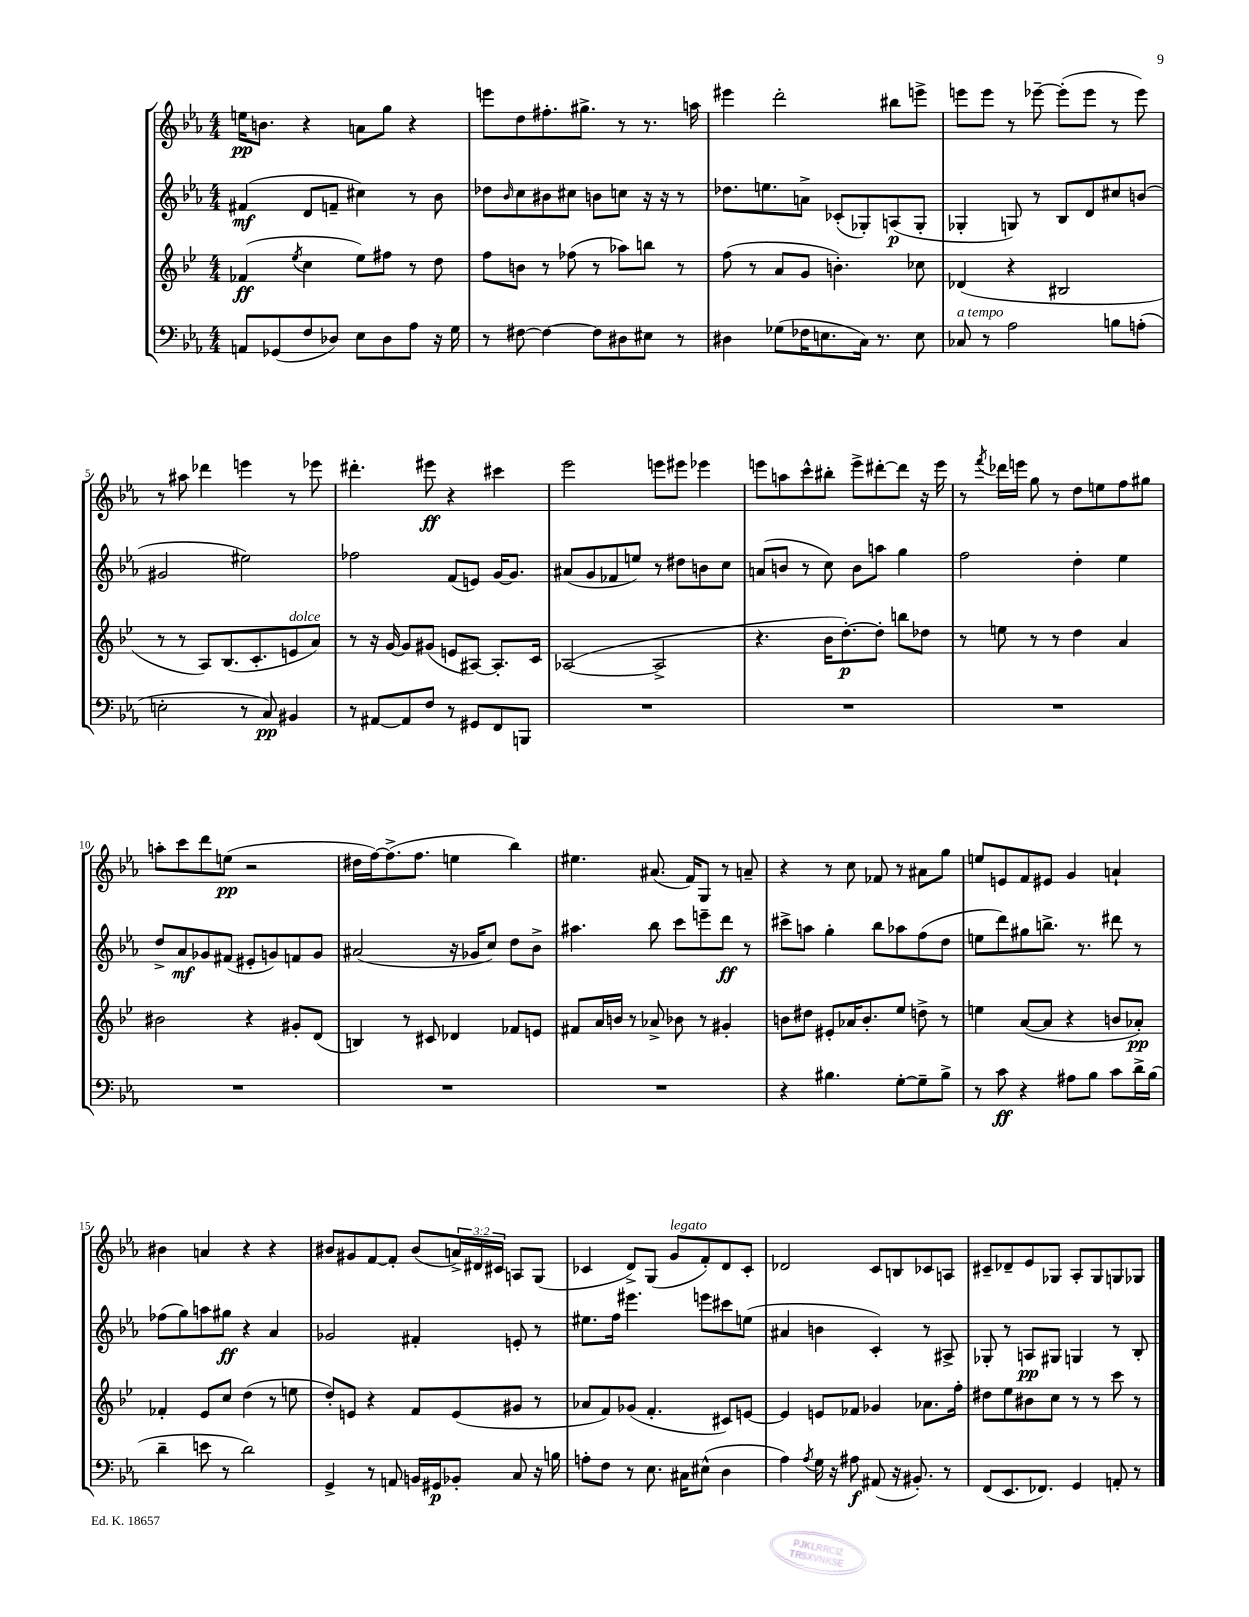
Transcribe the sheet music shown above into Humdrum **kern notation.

**kern	**dynam	**kern	**dynam	**kern	**dynam	**kern	**dynam
*part4	*part4	*part3	*part3	*part2	*part2	*part1	*part1
*staff4	*staff4	*staff3	*staff3	*staff2	*staff2	*staff1	*staff1
*clefF4	*	*clefG2	*	*clefG2	*	*clefG2	*
*k[b-e-a-]	*	*k[b-e-]	*	*k[b-e-a-]	*	*k[b-e-a-]	*
*M4/4	*	*M4/4	*	*M4/4	*	*M4/4	*
=1	=1	=1	=1	=1	=1	=1	=1
8AAn/L	.	(4f-X/	ff	(4f#X/	mf	16een\KL	pp
.	.	.	.	.	.	8.bn\J	.
(8GG-X/	.	.	.	.	.	.	.
.	.	8qee-/	.	.	.	.	.
8F/	.	4cc\	.	8d/L	.	4r	.
8D-X/J)	.	.	.	8fn~/J	.	.	.
8E-\L	.	8ee-\L)	.	4cc#X\)	.	8an\L	.
8D-\	.	8ff#X\J	.	.	.	8gg\J	.
8A-\J	.	8r	.	8r	.	4r	.
16r	.	8dd\	.	8b-\	.	.	.
16G\	.	.	.	.	.	.	.
=2	=2	=2	=2	=2	=2	=2	=2
8r	.	8ff\L	.	8dd-X\L	.	8eeen\L	.
.	.	.	.	16qqb-/	.	.	.
[8F#X\	.	8bn\J	.	8cc\	.	8dd\	.
4F#\_	.	8r	.	8b#X\	.	8.ff#X'\	.
.	.	(8ff-X\	.	8cc#X\J	.	.	.
.	.	.	.	.	.	8.gg#X^\J	.
8F#\L]	.	8r	.	8bn\L	.	.	.
8D#X\	.	8aa-X\L)	.	8ccn\J	.	8r	.
8E#X\J	.	8bbn\J	.	16r	.	8.r	.
.	.	.	.	16r	.	.	.
8r	.	8r	.	8r	.	.	.
.	.	.	.	.	.	16aan\	.
=3	=3	=3	=3	=3	=3	=3	=3
4D#X\	.	(8ff\	.	8.dd-X\L	.	4eee#X\	.
.	.	8r	.	.	.	.	.
.	.	.	.	8.een\	.	.	.
(8G-X\L	.	8a/L	.	.	.	2ddd'\	.
16F-X\K	.	8g/J	.	8an^\J	.	.	.
8.En\	.	.	.	.	.	.	.
.	.	4.bn'\)	.	(8c-X'/L	.	.	.
16C\Jk)	.	.	.	8G-X'/)	.	.	.
8.r	.	.	.	.	.	.	.
.	.	.	.	(8An/	p	8bb#X\L	.
8E\	.	8cc-X\	.	8G-'/J	.	8eeen^\J	.
=4	=4	=4	=4	=4	=4	=4	=4
!LO:TX:a:i:t=a tempo	!	!	!	!	!	!	!
8C-X/	.	(4d-X/	.	4G-X'/	.	8eeen\L	.
8r	.	.	.	.	.	8eee\J	.
2A-\	.	4r	.	8Gn/)	.	8r	.
.	.	.	.	8r	.	[8eee-X~\	.
.	.	2B#X/	.	8B-/L	.	(8eee-'\L]	.
.	.	.	.	8d/	.	8eee-\J	.
8Bn\L	.	.	.	8cc#X/	.	8r	.
(8An'\J	.	.	.	(8bn/J	.	8eee-\)	.
!!LO:LB:g=z
=5	=5	=5	=5	=5	=5	=5	=5
2En'\	.	8r	.	2g#X/	.	8r	.
.	.	8r	.	.	.	8aa#X\	.
.	.	8A/L)	.	.	.	4ddd-X\	.
.	.	(8.B-/	.	.	.	.	.
8r	.	.	.	2ee#X\)	.	4eeen\	.
.	.	8.c'/	.	.	.	.	.
8C/)	pp	.	.	.	.	.	.
!	!	!LO:TX:a:i:t=dolce	!	!	!	!	!
4BB#X/	.	8en/	.	.	.	8r	.
.	.	8a/J)	.	.	.	8eee-X\	.
=6	=6	=6	=6	=6	=6	=6	=6
8r	.	8r	.	2ff-X\	.	4.ddd#X'\	.
[8AA#X/L	.	16r	.	.	.	.	.
.	.	[16g/	.	.	.	.	.
8AA#/]	.	8g/L]	.	.	.	.	.
8F/J	.	(8g#X/J	.	.	.	8eee#X\	ff
8r	.	8en/L	.	(8f/L	.	4r	.
8GG#X/L	.	[8A#X/J)	.	8en/J)	.	.	.
8FF/	.	8.A#'/L]	.	[16g/KL	.	4ccc#X\	.
.	.	.	.	8.g/J]	.	.	.
8BBBn/J	.	.	.	.	.	.	.
.	.	16c/Jk	.	.	.	.	.
=7	=7	=7	=7	=7	=7	=7	=7
1r	.	([2A-X/	.	(8a#X/L	.	2eee-\	.
.	.	.	.	8g/	.	.	.
.	.	.	.	8f-X/	.	.	.
.	.	.	.	8een/J)	.	.	.
.	.	2A-^/]	.	8r	.	8eeen\L	.
.	.	.	.	8dd#X\L	.	8eee#X\J	.
.	.	.	.	8bn\	.	4eee-X\	.
.	.	.	.	8cc\J	.	.	.
=8	=8	=8	=8	=8	=8	=8	=8
1r	.	4.r	.	(8an/L	.	8eeen\L	.
.	.	.	.	8bn/J	.	8aan\	.
.	.	.	.	8r	.	8ccc^^\	.
.	.	16b-\KL	.	8cc\)	.	8bb#X'\J	.
.	.	[8.dd'\)	p	.	.	.	.
.	.	.	.	8b\L	.	8eee^\L	.
.	.	8dd'\J]	.	8aan\J	.	[8ddd#X'\	.
.	.	8bbn\L	.	4gg\	.	8ddd#\J]	.
.	.	8dd-X\J	.	.	.	16r	.
.	.	.	.	.	.	16eee\	.
=9	=9	=9	=9	=9	=9	=9	=9
1r	.	8r	.	2ff\	.	8r	.
.	.	.	.	.	.	8qfff/	.
.	.	8een\	.	.	.	16ddd-X\LL	.
.	.	.	.	.	.	16eeen\JJ	.
.	.	8r	.	.	.	8gg\	.
.	.	8r	.	.	.	8r	.
.	.	4dd\	.	4dd'\	.	8dd\L	.
.	.	.	.	.	.	8een\	.
.	.	4a/	.	4ee-\	.	8ff\	.
.	.	.	.	.	.	8gg#X\J	.
!!LO:LB:g=z
=10	=10	=10	=10	=10	=10	=10	=10
1r	.	2b#X\	.	8dd^/L	.	8aan'\L	.
.	.	.	.	8a-/	mf	8ccc\	.
.	.	.	.	8g-X/	.	8ddd\	.
.	.	.	.	(8f#X/J	.	(8een\J	pp
.	.	4r	.	8e#X'/L	.	2r	.
.	.	.	.	8gn/)	.	.	.
.	.	8g#X'/L	.	8fn/	.	.	.
.	.	(8d/J	.	8g/J	.	.	.
=11	=11	=11	=11	=11	=11	=11	=11
1r	.	4Bn/)	.	(2a#X/	.	16dd#X\LL	.
.	.	.	.	.	.	[16ff\J)	.
.	.	.	.	.	.	(8.ff^\]	.
.	.	8r	.	.	.	.	.
.	.	.	.	.	.	8.ff\J	.
.	.	8c#X/	.	.	.	.	.
.	.	4d-X/	.	16r	.	4een\	.
.	.	.	.	16g-X/KL	.	.	.
.	.	.	.	8cc/J)	.	.	.
.	.	8f-X/L	.	8dd\L	.	4bb-\)	.
.	.	8en/J	.	8b-^\J	.	.	.
=12	=12	=12	=12	=12	=12	=12	=12
1r	.	8f#X/L	.	4.aa#X\	.	4.ee#X\	.
.	.	16a/L	.	.	.	.	.
.	.	16bn/JJ	.	.	.	.	.
.	.	8r	.	.	.	.	.
.	.	8a-X^/	.	8bb-\	.	(8.a#X/	.
.	.	8b-X\	.	8ccc\L	.	.	.
.	.	.	.	.	.	16f/KL)	.
.	.	8r	.	8eeen~\	.	8G/J	.
.	.	4g#X'/	.	8ddd\J	ff	8r	.
.	.	.	.	8r	.	8an~/	.
=13	=13	=13	=13	=13	=13	=13	=13
4r	.	8bn\L	.	8ccc#X^\L	.	4r	.
.	.	8dd#X\J	.	8aan\J	.	.	.
4.B#X\	.	8e#X'/L	.	4gg'\	.	8r	.
.	.	16a-X/K	.	.	.	8cc\	.
.	.	8.b'/	.	.	.	.	.
.	.	.	.	8bb-\L	.	8f-X/	.
[8G'\L	.	8ee-/J	.	8aa-X\	.	8r	.
8G~\]	.	8ddn^\	.	(8ff\	.	8a#X\L	.
8B#^\J	.	8r	.	8dd\J	.	8gg\J	.
=14	=14	=14	=14	=14	=14	=14	=14
8r	.	4een\	.	8een\L	.	8een/L	.
8c\	ff	.	.	8ddd\)	.	8en/	.
4r	.	([8a/L	.	8gg#X\	.	8f/	.
.	.	8a/J]	.	8.bbn^\J	.	8e#X/J	.
8A#X\L	.	4r	.	.	.	4g/	.
.	.	.	.	8.r	.	.	.
8B-\J	.	.	.	.	.	.	.
8c\L	.	8bn/L	.	8ddd#X\	.	4an`/	.
16d^\L	.	8a-X'/J)	pp	8r	.	.	.
(16B-\JJ	.	.	.	.	.	.	.
!!LO:LB:g=z
=15	=15	=15	=15	=15	=15	=15	=15
4d~\	.	4f-X'/	.	(8ff-X\L	.	4b#X\	.
.	.	.	.	8gg\)	.	.	.
8en\	.	8e-/L	.	8aan\	.	4an/	.
8r	.	8cc/J	.	8gg#X\J	ff	.	.
2d\)	.	(4dd\	.	4r	.	4r	.
.	.	8r	.	4a-/	.	4r	.
.	.	8een\	.	.	.	.	.
=16	=16	=16	=16	=16	=16	=16	=16
4GG^/	.	8dd'/L)	.	2g-X/	.	8b#X/L	.
.	.	8en/J	.	.	.	8g#X/	.
8r	.	4r	.	.	.	[8f/	.
8AAn/	.	.	.	.	.	8f'/J]	.
16BBn/LL	.	8f/L	.	4f#X'/	.	(8b#/L	.
16GG#X/J	p	.	.	.	.	.	.
8BB-X'/J	.	(8e/	.	.	.	24an^/L)	.
.	.	.	.	.	.	24d#X/	.
.	.	.	.	.	.	24c#X/JJ	.
8C/	.	8g#X/J	.	8en'/	.	8An/L	.
16r	.	8r	.	8r	.	(8G/J	.
16Bn\	.	.	.	.	.	.	.
=17	=17	=17	=17	=17	=17	=17	=17
8An'\L	.	8a-X/L	.	8.ee#X\L	.	4c-X/	.
8F\J	.	8f/)	.	.	.	.	.
.	.	.	.	16ff\Jk	.	.	.
8r	.	(8g-X/J	.	4.eee#X\	.	8d^/L)	.
8.E-\	.	4.f'/	.	.	.	(8G/J	.
!	!	!	!	!	!	!LO:TX:a:i:t=legato	!
.	.	.	.	.	.	8g/L	.
16C#X\KL	.	.	.	.	.	.	.
(8E#X^^\J	.	.	.	8eeen\L	.	8f'/)	.
4D\	.	8c#X/L)	.	8ccc#X\	.	8d/	.
.	.	[8en/J	.	(8een\J	.	8c-'/J	.
=18	=18	=18	=18	=18	=18	=18	=18
4A-\)	.	4e/]	.	4a#X/	.	2d-X/	.
8qA-/	.	.	.	.	.	.	.
16G\	.	8en/L	.	4bn\	.	.	.
16r	.	.	.	.	.	.	.
8A#X\	f	8f-X/J	.	.	.	.	.
(8AA#X/	.	4g-X/	.	4c'/)	.	8c/L	.
16r	.	.	.	.	.	8Bn/	.
8.BB#X'/)	.	.	.	.	.	.	.
.	.	8.a-X\L	.	8r	.	8c-X/	.
8r	.	.	.	8A#X^/	.	8An/J	.
.	.	16ff'\Jk	.	.	.	.	.
=19	=19	=19	=19	=19	=19	=19	=19
(8FF/L	.	8dd#X\L	.	8G-X'/	.	8c#X~/L	.
8.EE-/	.	8ee-\	.	8r	.	8d-X~/	.
.	.	8b#X\	.	8An/L	pp	8e-/	.
8.FF-X/J)	.	.	.	.	.	.	.
.	.	8cc\J	.	8G#X/J	.	8G-X/J	.
4GG/	.	8r	.	4Gn/	.	8A-'/L	.
.	.	8r	.	.	.	8G-/	.
8AAn'/	.	8ccc\	.	8r	.	8Gn/	.
8r	.	8r	.	8B-'/	.	8G-X/J	.
==	==	==	==	==	==	==	==
*-	*-	*-	*-	*-	*-	*-	*-
